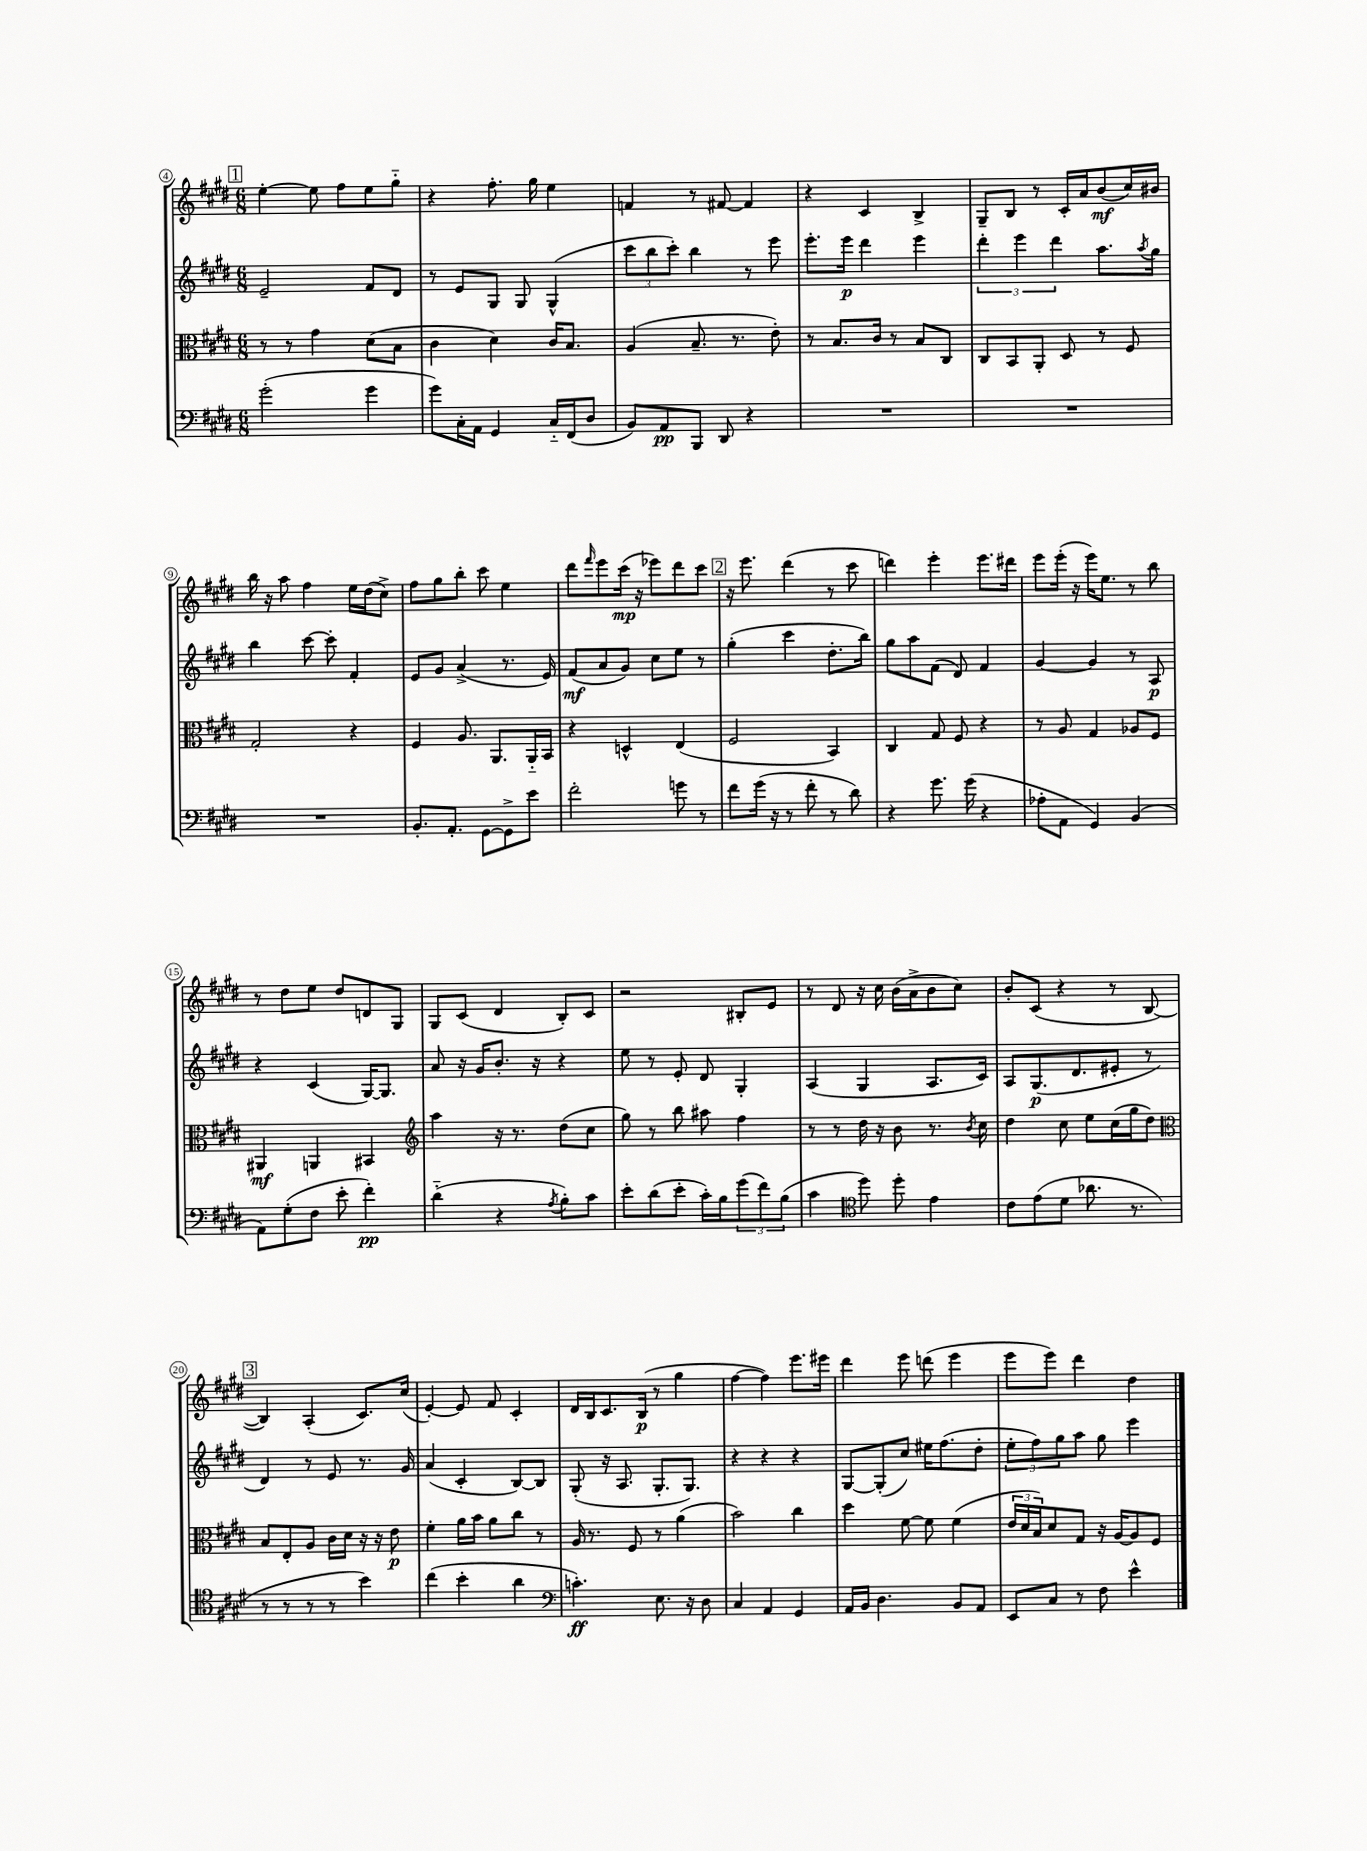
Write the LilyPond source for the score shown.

<<
\new StaffGroup <<
\new Staff = "s0" {
    \clef treble \key e \major \numericTimeSignature \time 6/8
    \mark \markup { \box "1" } e''4~-. e''8 fis''8 e''8 gis''8-_ |
    r4 fis''8.-. gis''16 e''4 |
    f'4 r8 fis'8~ fis'4 |
    r4 cis'4 b4-> |
    gis8-- b8 r8 cis'16-. a'16 b'8\mf( cis''16) bis'16 |
    b''16 r16 a''8 fis''4 e''16 dis''16( cis''8->) |
    fis''8 gis''8 b''8-. cis'''8 e''4 |
    dis'''8 \grace { fis'''16 } e'''8 cis'''16\mp( r16 ees'''8) dis'''8 cis'''8 |
    \mark \markup { \box "2" } r16 e'''8. dis'''4( r8 cis'''8 |
    d'''4) e'''4-. e'''8. dis'''16 |
    e'''8 e'''16-.( r16 e'''16) e''8. r8 b''8 |
    r8 dis''8 e''8 dis''8 d'8 gis8 |
    gis8 cis'8( dis'4 b8-.) cis'8 |
    r2 bis8-. e'8 |
    r8 dis'8 r16 cis''16 b'16( a'16-> b'8 cis''8) |
    b'8-. cis'8( r4 r8 b8~ |
    \mark \markup { \box "3" } b4) a4-.( cis'8.) cis''16( |
    e'4~-.) e'8 fis'8 cis'4-. |
    dis'16 b16 cis'8. b16\p( r8 gis''4 |
    fis''4~ fis''4) e'''8. eis'''16 |
    dis'''4 e'''8 d'''8( e'''4 |
    e'''8 e'''8) dis'''4 dis''4 \bar "|." |
}
\new Staff = "s1" {
    \clef treble \key e \major \numericTimeSignature \time 6/8
    \mark \markup { \box "1" } e'2-- fis'8 dis'8 |
    r8 e'8 gis8 gis8 gis4-^( |
    \tuplet 3/2 { cis'''8 b''8 cis'''8-.) } b''4 r8 e'''8 |
    e'''8.-. e'''16\p dis'''4 e'''4 |
    \tuplet 3/2 { dis'''4-. e'''4 dis'''4 } a''8. \acciaccatura { a''8 } gis''16 |
    b''4 cis'''8~ cis'''8-. fis'4-. |
    e'8 gis'8 a'4->( r8. e'16) |
    fis'8\mf( a'8 gis'8) cis''8 e''8 r8 |
    \mark \markup { \box "2" } gis''4-.( cis'''4 dis''8.-. b''16) |
    gis''8 a''8 fis'8( dis'8) fis'4 |
    gis'4~ gis'4 r8 a8\p |
    r4 cis'4( gis16~) gis8. |
    a'8 r16 gis'16 b'8.-. r16 r4 |
    e''8 r8 e'8-. dis'8 gis4-. |
    a4( gis4 a8. cis'16) |
    a8 gis8.\p( dis'8. eis'8-. r8 |
    \mark \markup { \box "3" } dis'4) r8 e'8 r8. gis'16 |
    a'4( cis'4-. b8~) b8 |
    gis8-.( r16 a8. gis8.-. gis8.) |
    r4 r4 r4 |
    gis8~ gis8-.( cis''8) eis''16 fis''8.( dis''8-. |
    \tuplet 3/2 { e''8-. fis''8) gis''8 } a''8 gis''8 e'''4 \bar "|." |
}
\new Staff = "s2" {
    \clef alto \key e \major \numericTimeSignature \time 6/8
    \mark \markup { \box "1" } r8 r8 gis'4 dis'8( b8 |
    cis'4 dis'4) cis'16 b8. |
    a4( b8.-- r8. e'8-.) |
    r8 b8. cis'16 r8 b8 cis8 |
    cis8 b,8 a,8-. dis8 r8 fis8 |
    gis2-. r4 |
    fis4 a8. a,8. a,16-_ b,16 |
    r4 d4-^ e4( |
    \mark \markup { \box "2" } fis2 b,4) |
    cis4 gis8 fis8 r4 |
    r8 a8 gis4 aes8 fis8 |
    ais,4\mf a,4 bis,4 |
    \clef treble a''4 r16 r8. dis''8( cis''8 |
    gis''8) r8 b''8 ais''8 fis''4 |
    r8 r8 dis''16 r16 b'8 r8. \acciaccatura { b'8 } cis''16 |
    dis''4 cis''8 e''8 cis''16( gis''16 dis''8) |
    \mark \markup { \box "3" } \clef alto b8 e8-. a8 cis'16 dis'16 r16 r16 e'8\p |
    fis'4-. a'16 b'16 a'8 cis''8 r8 |
    a16 r8. fis8 r8 a'4( |
    b'2) cis''4 |
    dis''4 fis'8~ fis'8 fis'4( |
    \tuplet 3/2 { e'16 dis'16 b16) } dis'8 gis8 r16 a16~ a8 fis8 \bar "|." |
}
\new Staff = "s3" {
    \clef bass \key e \major \numericTimeSignature \time 6/8
    \mark \markup { \box "1" } gis'2-.( gis'4 |
    gis'8) cis16-. a,16 gis,4 cis16-_ fis,16( dis8 |
    b,8) a,8\pp b,,8 dis,8 r4 |
    R2. |
    R2. |
    R2. |
    b,8.-. a,8.-. gis,8~ gis,8-> e'8 |
    fis'2-. g'8 r8 |
    \mark \markup { \box "2" } fis'8 gis'16( r16 r8 fis'8-. r8 dis'8) |
    r4 gis'8. gis'16( r4 |
    aes8-. a,8 gis,4) b,4( |
    a,8) gis8-.( fis8 e'8-. fis'4-.\pp) |
    dis'4-_( r4 \acciaccatura { a8 } b8-.) cis'8 |
    e'8-. dis'8( e'8-. cis'16-.) b16 \tuplet 3/2 { gis'8( fis'8) b8( } |
    cis'4 \clef tenor dis''8) dis''8-. e'4 |
    cis'8 e'8( dis'8 aes'8. r8. |
    \mark \markup { \box "3" } r8 r8 r8 r8 b'4) |
    cis''4( b'4-. a'4 |
    \clef bass c'4.-.\ff) e8. r16 dis8 |
    cis4 a,4 gis,4 |
    a,16 b,16 dis4. b,8 a,8 |
    e,8 cis8 r8 fis8 e'4-^ \bar "|." |
}
>>
>>
\layout { \context { \Score currentBarNumber = #4 \override BarNumber.stencil = #(make-stencil-circler 0.1 0.3 ly:text-interface::print) } }
